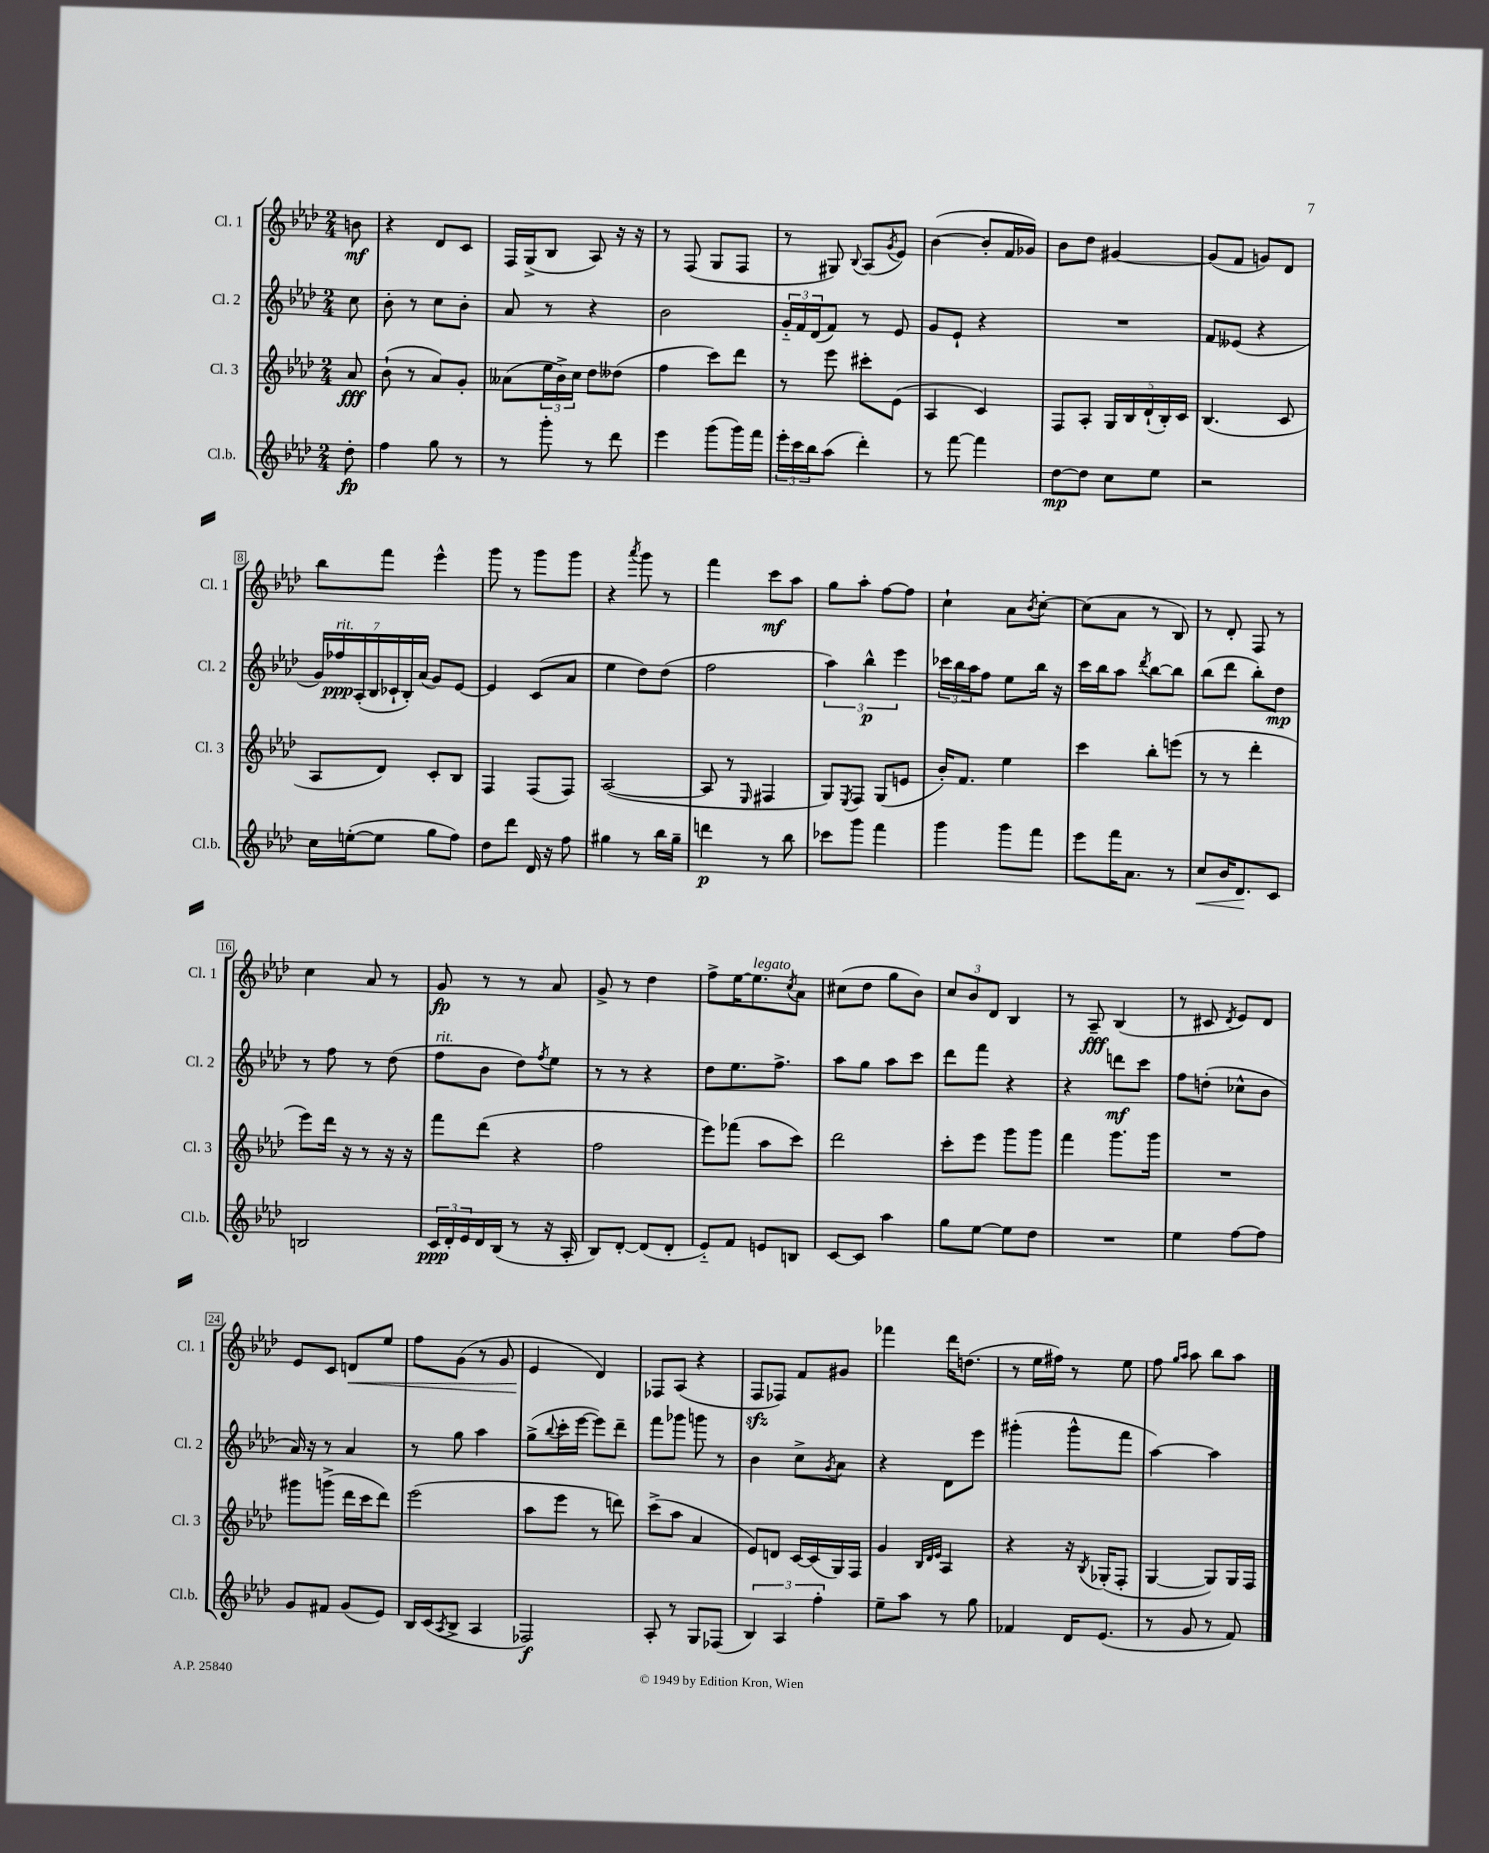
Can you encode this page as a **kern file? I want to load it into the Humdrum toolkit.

**kern	**kern	**kern	**kern
*staff4	*staff3	*staff2	*staff1
*clefG2	*clefG2	*clefG2	*clefG2
*k[b-e-a-d-]	*k[b-e-a-d-]	*k[b-e-a-d-]	*k[b-e-a-d-]
*M2/4	*M2/4	*M2/4	*M2/4
8dd-'	8a-	8cc	8b
=	=	=	=
4ff	(8b-`	8b-'	4r
.	8r	8r	.
8gg	8a-)	8cc	8d-
8r	8g'	8b-'	8c
=	=	=	=
8r	(8a--	8a-	16F
.	.	.	(16G^
8ggg'	24ee-	8r	8B-
.	24b-^)	.	.
.	24cc	.	.
8r	8dd-	4r	8A-)
8ddd-	(8dd--	.	16r
.	.	.	16r
=	=	=	=
4eee-	4ff	2b-	8r
.	.	.	(8F
(8ggg	8ccc)	.	8G
16ggg)	8ddd-	.	8F
16fff	.	.	.
=	=	=	=
24eee-'	8r	24g'~	8r
24ccc	.	24f	.
24bb-	.	(24d-	.
(8aa-	8eee-	8f)	8G#)
.	.	.	8qqB-
4ddd-')	8ccc#'	8r	(8A-
.	.	.	8qg
.	(8e-	8e-	8e-)
=	=	=	=
8r	4A-	8g	([4b-
[8fff	.	8e-`	.
4fff]	4c)	4r	8b-']
.	.	.	16f
.	.	.	16g-)
=	=	=	=
[8dd-	8F	2r	8b-
8dd-]	8A-'	.	8dd-
8cc	20G	.	[4g#
.	20B-	.	.
.	(20d-`	.	.
8ee-	.	.	.
.	20B-')	.	.
.	20c	.	.
=	=	=	=
2r	(4.B-	8f	(8g#]
.	.	(8e--	8f
.	.	4r	8g)
.	8c	.	8d-
=	=	=	=
16cc	8A-	28g)	8bb-
.	.	28ff-	.
([16ee'	.	.	.
.	.	(28A-'	.
.	.	28B-	.
8ee]	8d-)	.	8fff
.	.	28c-`	.
.	.	28B-')	.
.	.	(28a-	.
8gg	8c'	8g)	4eee-^^
8ff)	8B-	[8e-	.
=	=	=	=
8dd-	4F	4e-]	8ggg
8ddd-	.	.	8r
16d-	(8F	(8c	8ggg
16r	.	.	.
8ff	8F)	8a-	8ggg
=	=	=	=
4gg#	([2A-	4ee-	4r
.	.	.	8qaaa-
8r	.	8dd-)	8ggg
16bb-	.	(8dd-	8r
16gg#~	.	.	.
=	=	=	=
4ddd	8A-]	2ff	4fff
.	8r	.	.
.	16qqE-	.	.
8r	4F#	.	8ccc
8bb-	.	.	8aa-
=	=	=	=
8ccc-	8G)	6aa-)	8gg
.	8qE-	.	.
8ggg	8F	.	8aa-'
.	.	6bb-^^	.
4fff	(8G	.	[8ff
.	.	6eee-	.
.	8e	.	8ff]
=	=	=	=
4ggg	16b-')	24ccc-	4cc`
.	.	24bb-	.
.	8.f	.	.
.	.	24aa-	.
.	.	8ff	.
8ggg	4ee-	8ee-	8a-
.	.	.	8qb-
8fff	.	16bb-	[8cc'
.	.	16r	.
=	=	=	=
8eee-	4ccc	16ccc	(8cc]
.	.	16bb-	.
16fff	.	8aa-	8a-
8.a-	.	.	.
.	.	8qddd-	.
.	8bb-'	[8bb-	8r
8r	(8eee	8bb-]	8B-)
=	=	=	=
8cc	8r	(8bb-	8r
16b-	8r	8ddd-	8d-'
8.d-	.	.	.
.	4ddd-'	8bb-')	8F
8c	.	8dd-	8r
=	=	=	=
2B	8eee-)	8r	4cc
.	16ddd-	8ff	.
.	16r	.	.
.	8r	8r	8a-
.	16r	(8dd-	8r
.	16r	.	.
=	=	=	=
24c	8fff	8ff	8g
24d-'	.	.	.
24e-	.	.	.
16d-	(8ddd-	8b-	8r
(16B-	.	.	.
8r	4r	8dd-)	8r
.	.	8qff	.
16r	.	8ee-	8a-
16A-'	.	.	.
=	=	=	=
8B-)	2ff	8r	8g^
[8d-'	.	8r	8r
(8d-]	.	4r	4dd-
8d-'	.	.	.
=	=	=	=
8e-'~)	8eee-)	8dd-	8ff^
8f	(8fff-	8.ee-	[16ee-
.	.	.	8.ee-]
8e	8aa-	.	.
.	.	8.ff^	.
.	.	.	8qcc
8B	8ccc)	.	8a-
=	=	=	=
[8c	2ddd-	8aa-	(8cc#
8c]	.	8gg	8dd-
4aa-	.	8aa-	8gg
.	.	8ccc	8b-)
=	=	=	=
8gg	8ccc'	8ddd-	12cc
.	.	.	12b-
[8ee-	8eee-	8fff	.
.	.	.	12d-
8ee-]	8ggg	4r	4B-
8dd-	8ggg	.	.
=	=	=	=
2r	4fff	4r	8r
.	.	.	8A-~
.	8.ggg	8ddd	(4B-
.	.	8ccc	.
.	16ggg	.	.
=	=	=	=
4ee-	2r	8ff	8r
.	.	(8dd'	8c#
.	.	.	8qd-
[8ff	.	8cc-^^	8e-)
8ff]	.	8b-	8d-
=	=	=	=
8g	8ggg#	16a-)	8e-
.	.	16r	.
8f#	(8ggg^	8r	8c
(8g	16ddd-	4a-	8d
.	16ccc	.	.
8e-)	8ddd-)	.	8ee-
=	=	=	=
16B-	(2eee-	8r	8ff
(16c	.	.	.
8qA-	.	.	.
8B-^	.	8gg	(8g
4A-	.	4aa-	8r
.	.	.	8g
=	=	=	=
2F-)	8aa-	(8gg^	4e-
.	.	8qqbb-	.
.	8eee-	16ccc'	.
.	.	[16eee-	.
.	8r	8eee-])	4d-)
.	8ddd)	8ddd-~	.
=	=	=	=
8A-'	(8ccc^	8fff	8F-
8r	8aa-	8ggg-	(8A-
8G	4a-	8ggg	4r
(8F-	.	8r	.
=	=	=	=
6B-)	8e-)	4b-	8F
.	8d	.	8F-)
6A-	.	.	.
.	[16c	8cc^	8f
.	(16c]	.	.
6ff'	.	.	.
.	.	8qg	.
.	16G)	8a-	8g#
.	16F	.	.
=	=	=	=
8ee-~	4g	4r	4fff-
8aa-	.	.	.
.	32qqB-	.	.
.	32qqd-	.	.
.	32qqe-	.	.
8r	4A-	8d-	16ddd-
.	.	.	(8.dd
8gg	.	8eee-	.
=	=	=	=
4f-	4r	(4ggg#'	8r
.	.	.	16ee-
.	.	.	16ff#)
16d-	16r	8ggg#^^	8r
.	8qB-	.	.
(8.e-	(16G-'	.	.
.	8F'	8fff	8ee-
=	=	=	=
8r	[4G	[4aa-)	8ff
.	.	.	16qqgg
.	.	.	16qqaa-
8g	.	.	8aa-
8r	8G])	4aa-]	8bb-
8f)	16G	.	8aa-
.	16F	.	.
==	==	==	==
*-	*-	*-	*-
